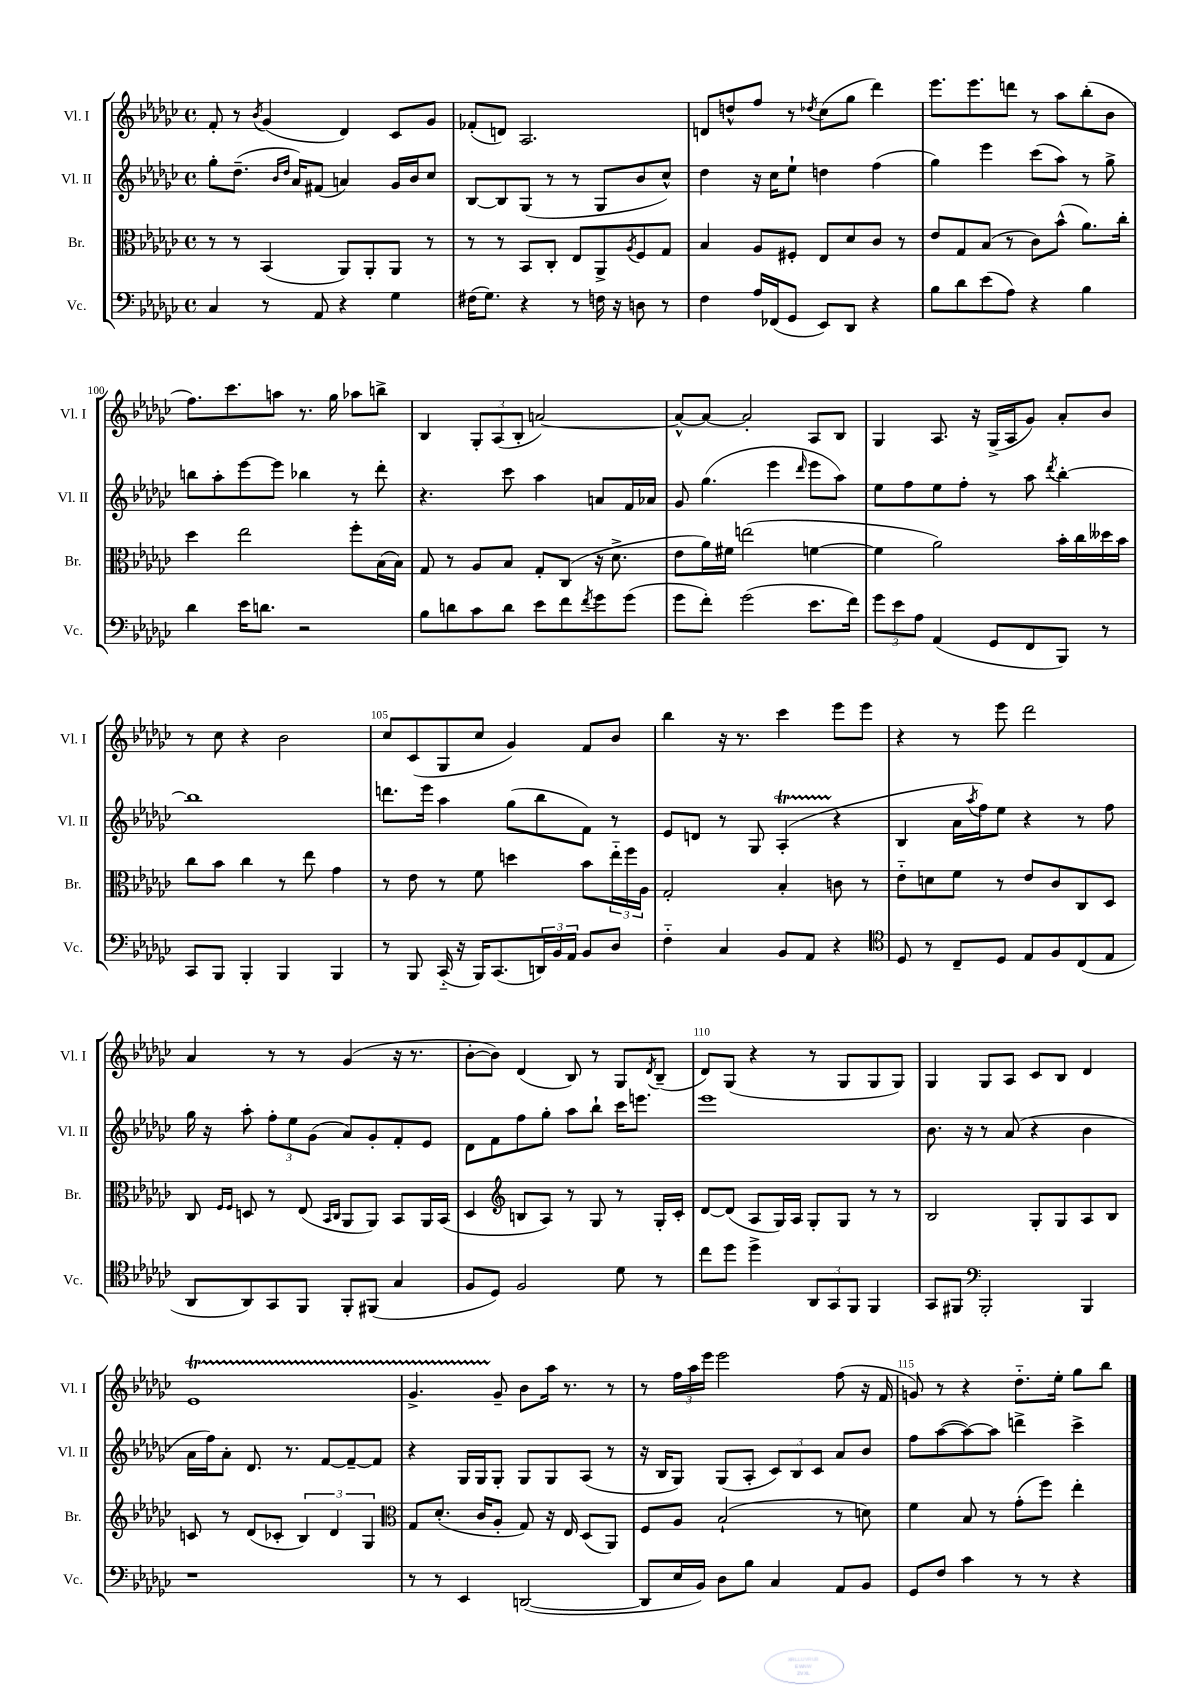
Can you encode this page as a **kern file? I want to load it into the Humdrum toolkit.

**kern	**kern	**kern	**kern
*part4	*part3	*part2	*part1
*staff4	*staff3	*staff2	*staff1
*I"Vc.	*I"Br.	*I"Vl. II	*I"Vl. I
*I'Vc.	*I'Br.	*I'Vl. II	*I'Vl. I
*clefF4	*clefC3	*clefG2	*clefG2
*k[b-e-a-d-g-c-]	*k[b-e-a-d-g-c-]	*k[b-e-a-d-g-c-]	*k[b-e-a-d-g-c-]
*M4/4	*M4/4	*M4/4	*M4/4
*met(c)	*met(c)	*met(c)	*met(c)
=96	=96	=96	=96
4C-/	8r	8gg-'\L	8f'/
.	8r	(8.dd-~\J	8r
.	.	.	8qb-/
8r	(4BB-/	.	(4g-/
.	.	16qqb-/LL	.
.	.	16qqdd-/JJ	.
.	.	16a-/KL)	.
8AA-/	.	(8f#X/J	.
4r	8AA-/L)	4an/)	4d-/)
.	8AA-'/	.	.
4G-\	8AA-/J	16g-/LL	8c-/L
.	.	16b-/J	.
.	8r	8cc-/J	8g-/J
=97	=97	=97	=97
(16F#X\KL	8r	[8B-/L	(8f-X'/L
8.G-\J)	.	.	.
.	8r	8B-/]	8dn/J)
4r	8BB-/L	(8G-/J	2.A-/
.	8C-'/J	8r	.
8r	8E-/L	8r	.
16Fn\	8AA-^/	8G-/L	.
16r	.	.	.
.	8qA-/	.	.
8Dn\	8F/	8b-/	.
8r	8G-/J	8cc-^^/J)	.
=98	=98	=98	=98
4F\	4B-/	4dd-\	8dn/L
.	.	.	8ddn^^/
16A-/LL	8A-/L	16r	8ff/J
(16FF-X/J	.	16cc-\KL	.
8GG-/J	8F#X'/J	8ee-`\J	8r
.	.	.	8qdd-X/
8EE-/L)	8E-/L	4ddn\	(8cc-\L
8DD-/J	8d-/	.	8gg-\J
4r	8c-/J	(4ff\	4ddd-\)
.	8r	.	.
=99	=99	=99	=99
8B-\L	8e-/L	4gg-\)	8.eee-\L
8d-\	8G-/	.	.
.	.	.	8.eee-\
(8e-\	(8B-/J	4eee-\	.
8A-\J)	8r	.	8dddn\J
4r	8c-\L)	(8ccc-\L	8r
.	(8b-^^\J	8aa-\J)	8aa-\L
4B-\	8.a-\L)	8r	(8bb-'\
.	.	8gg-^\	8b-\J
.	16cc-'\Jk	.	.
!!LO:LB:g=z
=100	=100	=100	=100
4d-\	4dd-\	8bbn\L	8.ff\L)
.	.	8aa-'\	.
.	.	.	8.ccc-\
16e-\KL	2ee-\	[8eee-\	.
8.dn\J	.	.	.
.	.	8eee-\J]	8aan\J
2r	.	4bb-X\	8.r
.	.	.	16gg-\
.	8ff'\L	8r	8aa-X\L
.	(16B-\L	8ddd-'\	8bbn^\J
.	16B-\JJ)	.	.
=101	=101	=101	=101
8B-\L	8G-/	4.r	4B-/
8dn\	8r	.	.
8c-\	8A-/L	.	12G-'/L
.	.	.	(12A-/
8d\J	8B-/J	8ccc-\	.
.	.	.	12B-'/J
8e-\L	8G-'/L	4aa-\	[2an/)
8f\	(8C-/J	.	.
8qf/	.	.	.
8g-\	16r	8an/L	.
.	8.d-^\	.	.
(8g-\J	.	16f/L	.
.	.	16a-X/JJ	.
=102	=102	=102	=102
8g-\L	8e-\L	8g-/	8a^^/L_
8f'\J)	16a-\L)	(4.gg-\	8a/J_
.	16f#X\JJ	.	.
(2g-\	(2een\	.	2a'/]
.	.	4eee-\	.
.	.	16qqddd-/	.
8.e-\L	[4fn\	8eee-\L	8A-/L
.	.	8aa-\J)	8B-/J
16f\Jk)	.	.	.
=103	=103	=103	=103
12g-\L	4f\]	8ee-\L	4G-/
12e-\	.	.	.
.	.	8ff\	.
12A-\J	.	.	.
(4AA-/	2a-\)	8ee-\	8.A-/
.	.	8ff'\J	.
.	.	.	16r
8GG-/L	.	8r	(16G-^/LL
.	.	.	16A-/J
8FF/	.	8aa-\	8g-/J)
.	.	8qddd-/	.
8BBB-/J)	16b-'\LL	[4bb-'\	8a-'/L
.	16cc-\	.	.
8r	16dd--X\	.	8b-/J
.	16b-\JJ	.	.
!!LO:LB:g=z
=104	=104	=104	=104
8CC-/L	8cc-\L	1bb-]	8r
8BBB-/J	8b-\J	.	8cc-\
4BBB-'/	4cc-\	.	4r
4BBB-/	8r	.	2b-\
.	8ee-\	.	.
4BBB-/	4g-\	.	.
=105	=105	=105	=105
8r	8r	8.dddn\L	8cc-/L
8BBB-/	8e-\	.	(8c-/
.	.	16eee-\Jk	.
(16CC-/	8r	4aa-\	8G-/
16r	.	.	.
16BBB-/KL)	8f\	.	8cc-/J
(8.CC-/	.	.	.
.	4ddn\	(8gg-\L	4g-/)
24DDn/L)	.	8bb-\	.
24BB-/	.	.	.
24AA-/JJ	.	.	.
8BB-/L	8b-\L	8f\J)	8f/L
8D-/J	24ee-\L	8r	8b-/J
.	24ff\	.	.
.	24A-\JJ	.	.
=106	=106	=106	=106
4F\	2G-'/	8e-/L	4bb-\
.	.	8dn/J	.
4C-/	.	8r	16r
.	.	.	8.r
.	.	8G-/	.
8BB-/L	4B-'/	(4A-T'/	4ccc-\
8AA-/J	.	.	.
4r	8cn\	4r	8eee-\L
.	8r	.	8eee-\J
=107	=107	=107	=107
*clefC4	*	*	*
8D-/	8e-\L	4B-/	4r
8r	8dn\	.	.
8C-~/L	8f\J	16a-\LL	8r
.	.	8qaa-/	.
.	.	16ff\J)	.
8D-/J	8r	8ee-\J	8eee-\
8E-/L	8e-/L	4r	2ddd-\
8F/	8c-/	.	.
(8C-/	8C-/	8r	.
8E-/J	8D-/J	8ff\	.
!!LO:LB:g=z
=108	=108	=108	=108
8AA-/L	8C-/	16gg-\	4a-/
.	.	16r	.
.	16qqF/LL	.	.
.	16qqF/JJ	.	.
8AA-/)	8Dn/	8aa-'\	.
8GG-/	8r	12ff'\L	8r
.	.	12ee-\	.
8FF/J	(8E-/	.	8r
.	.	(12g-\J	.
.	16qqBB-/LL	.	.
.	16qqC-/JJ	.	.
8FF'/L	8AA-/L	8a-/L)	(4g-/
(8FF#X/J	8AA-/J)	8g-'/	.
4G-/	8BB-/L	8f'/	16r
.	.	.	8.r
.	16AA-/L	8e-/J	.
.	(16BB-/JJ	.	.
=109	=109	=109	=109
8F/L	4D-/	8d-\L	[8b-'\L
8D-/J)	.	8f\	8b-\J])
*	*clefG2	*	*
2F/	8Bn/L	8ff\	(4d-/
.	8A-/J)	8gg-'\J	.
.	8r	8aa-\L	8B-/)
.	8G-/	8bb-`\J	8r
8d-\	8r	16ccc-\KL	8G-/L
.	.	8.eeen\J	.
.	.	.	8qd-/
8r	16G-'/LL	.	(8B-~/J
.	16c-'/JJ	.	.
=110	=110	=110	=110
8cc-\L	[8d-/L	1eee-	8d-/L)
8dd-\J	(8d-/J]	.	(8G-/J
4dd-^\	8A-/L	.	4r
.	16G-/L)	.	.
.	16A-/JJ	.	.
12AA-/L	8G-'/L	.	8r
12GG-/	.	.	.
.	8G-/J	.	8G-/L
12FF/J	.	.	.
4FF/	8r	.	8G-/
.	8r	.	8G-/J)
=111	=111	=111	=111
8GG-/L	2B-/	8.b-\	4G-/
8FF#X/J	.	.	.
.	.	16r	.
*clefF4	*	*	*
2BBB-'/	.	8r	8G-/L
.	.	(8a-/	8A-/J
.	8G-'/L	4r	8c-/L
.	8G-/	.	8B-/J
4BBB-/	8A-/	4b-\	4d-/
.	8B-/J	.	.
!!LO:LB:g=z
=112	=112	=112	=112
1r	8cn/	16a-\LL	1e-T
.	.	16ff\J)	.
.	8r	8a-'\J	.
.	(8d-/L	8.d-/	.
.	8c-X'/J	.	.
.	.	8.r	.
.	6B-/)	.	.
.	.	[8f/L	.
.	6d-/	.	.
.	.	8f~/_	.
.	6G-/	.	.
.	.	8f/J]	.
=113	=113	=113	=113
*	*clefC3	*	*
8r	8G-/L	4r	4.g-TTT^/
8r	(8.d-'/J	.	.
4EE-/	.	16G-/LL	.
.	16c-/KL	16G-/J	.
.	8A-'/J	8G-'/J	8g-~/
([2DDn/	8G-/)	8G-/L	8b-\L
.	16r	8G-/	16aa-\Jk
.	16E-/	.	8.r
.	(8D-/L	(8A-/J	.
.	8AA-/J)	8r	8r
=114	=114	=114	=114
8DD/L]	8F/L	16r	8r
.	.	16B-/KL	.
16E-/L	8A-/J	8G-/J)	24ff\LL
.	.	.	24aa-\
16BB-/JJ)	.	.	.
.	.	.	24eee-\JJ
8D-\L	(2B-`/	(8G-/L	2eee-\
8B-\J	.	8A-'/J	.
4C-/	.	12c-/L)	.
.	.	12B-/	.
.	.	12c-/J	.
8AA-/L	8r	8a-/L	(8ff\
8BB-/J	8dn\)	8b-/J	16r
.	.	.	16f/
=115	=115	=115	=115
8GG-/L	4f\	8ff\L	8gn/)
8F/J	.	([8aa-\	8r
4c-\	8B-/	8aa-\_)	4r
.	8r	8aa-\J]	.
8r	(8g-'\L	4dddn^\	8.dd-\L
8r	8ff\J)	.	.
.	.	.	16ee-'\Jk
4r	4ee-'\	4ccc-^\	8gg-\L
.	.	.	8bb-\J
==	==	==	==
*-	*-	*-	*-
